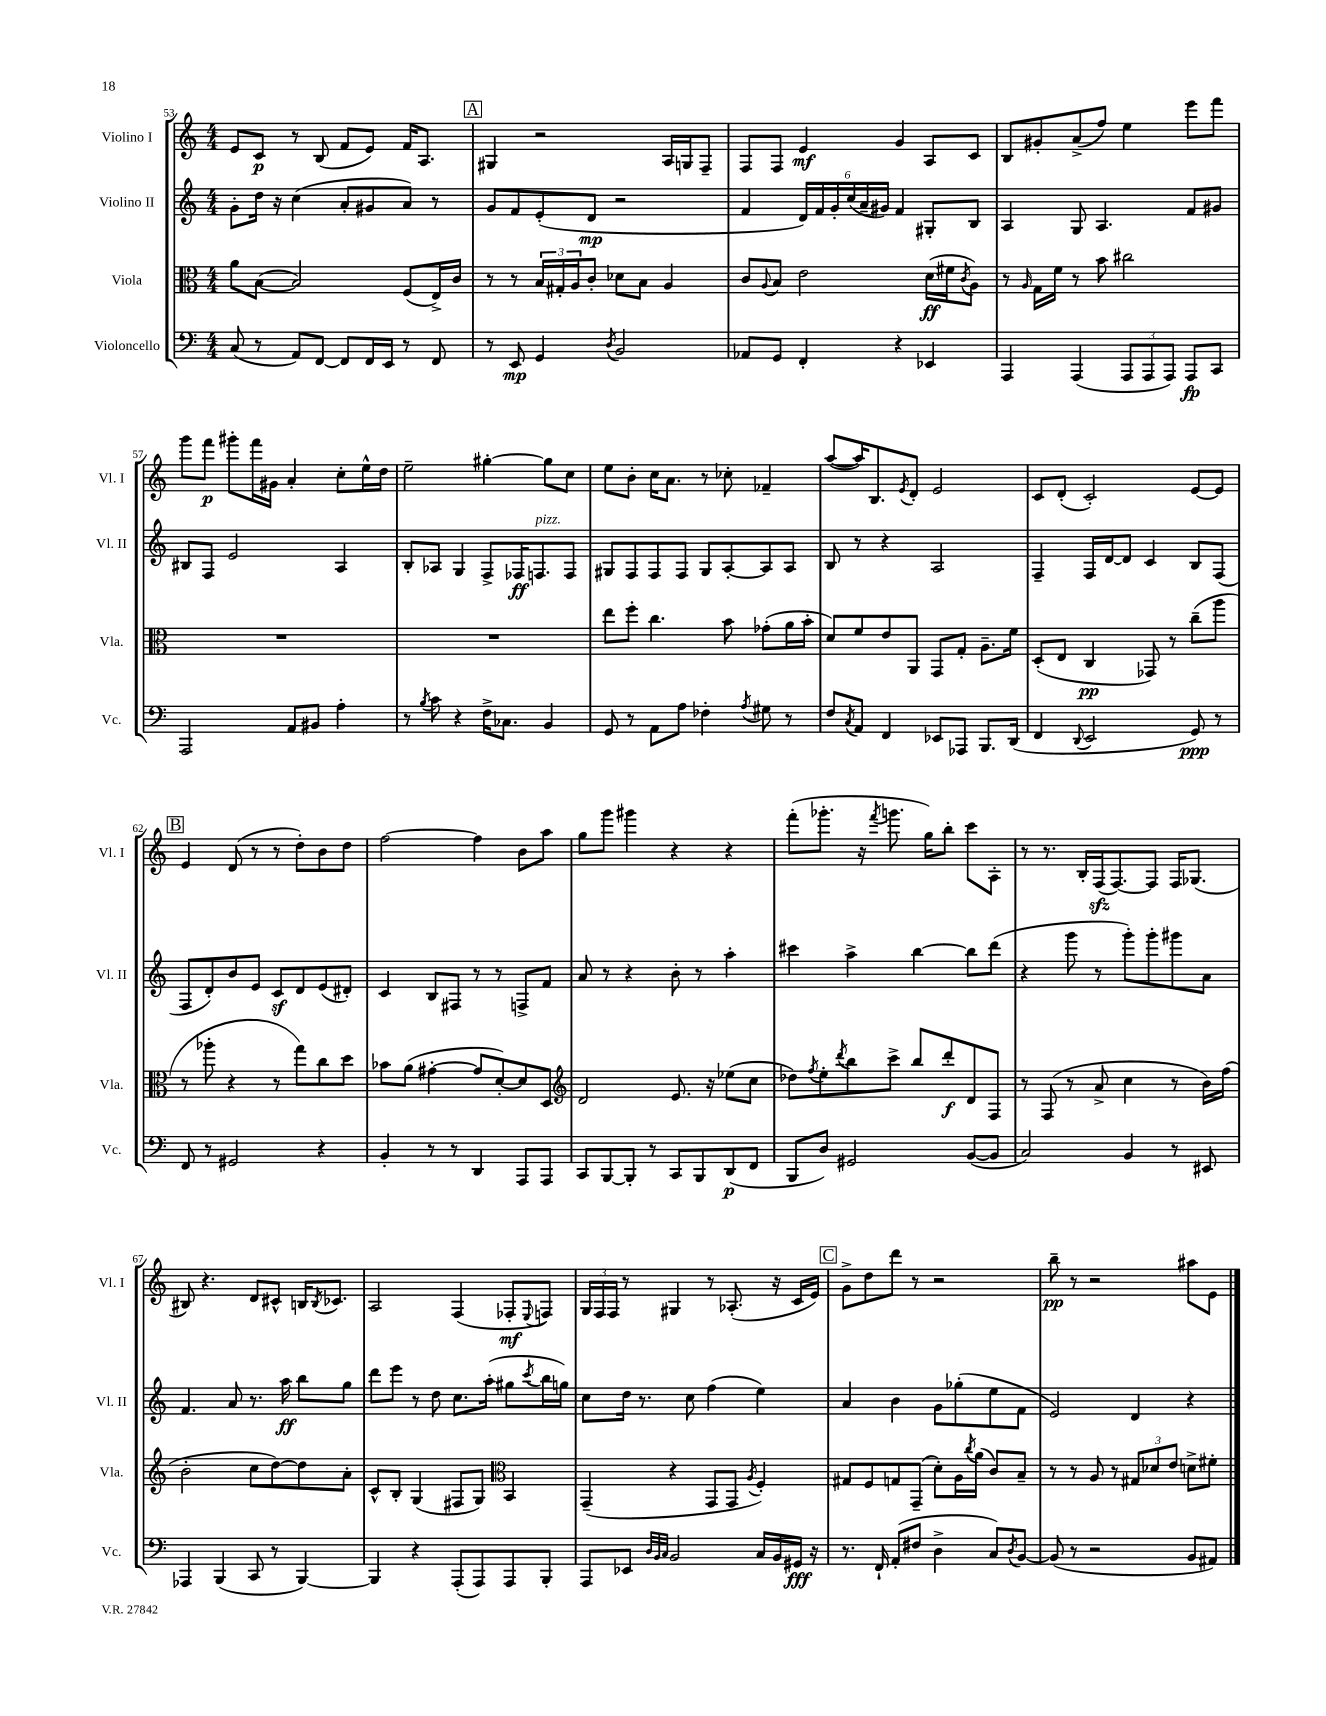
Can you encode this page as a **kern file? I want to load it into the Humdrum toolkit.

**kern	**dynam	**kern	**dynam	**kern	**dynam	**kern	**dynam
*part4	*part4	*part3	*part3	*part2	*part2	*part1	*part1
*staff4	*staff4	*staff3	*staff3	*staff2	*staff2	*staff1	*staff1
*I"Violoncello	*	*I"Viola	*	*I"Violino II	*	*I"Violino I	*
*I'Vc.	*	*I'Vla.	*	*I'Vl. II	*	*I'Vl. I	*
*clefF4	*	*clefC3	*	*clefG2	*	*clefG2	*
*k[]	*	*k[]	*	*k[]	*	*k[]	*
*M4/4	*	*M4/4	*	*M4/4	*	*M4/4	*
=53	=53	=53	=53	=53	=53	=53	=53
(8C/	.	8a\L	.	8g'\L	.	8e/L	.
8r	.	([8B\J	.	16dd\Jk	.	8c/J	p
.	.	.	.	16r	.	.	.
8AA/L)	.	2B/])	.	(4cc\	.	8r	.
[8FF/J	.	.	.	.	.	(8B/	.
8FF/L]	.	.	.	8a'/L	.	8f/L	.
16FF/L	.	.	.	8g#X/	.	8e/J)	.
16EE/JJ	.	.	.	.	.	.	.
8r	.	(8F/L	.	8a/J)	.	16f/KL	.
.	.	.	.	.	.	8.A/J	.
8FF/	.	16E^/L)	.	8r	.	.	.
.	.	16c/JJ	.	.	.	.	.
!!LO:REH:place=s1:t=A
=54	=54	=54	=54	=54	=54	=54	=54
8r	.	8r	.	8g/L	.	4G#X/	.
8EE/	mp	8r	.	8f/	.	.	.
4GG/	.	24B/LL	.	(8e'/	.	2r	.
.	.	24G#X'/	.	.	.	.	.
.	.	24A/J	.	.	.	.	.
.	.	8c'/J	.	8d/J	mp	.	.
8qD/	.	.	.	.	.	.	.
2BB/	.	8d-X\L	.	2r	.	.	.
.	.	8B\J	.	.	.	.	.
.	.	4A/	.	.	.	16A/LL	.
.	.	.	.	.	.	16Gn/J	.
.	.	.	.	.	.	8F~/J	.
=55	=55	=55	=55	=55	=55	=55	=55
8AA-X/L	.	8c/L	.	4f/	.	8F/L	.
.	.	8qqA/	.	.	.	.	.
8GG/J	.	8B/J	.	.	.	8F/J	.
4FF'/	.	2e\	.	24d/LL)	.	4e/	mf
.	.	.	.	24f/	.	.	.
.	.	.	.	24g'/	.	.	.
.	.	.	.	(24cc/	.	.	.
.	.	.	.	24a~/	.	.	.
.	.	.	.	24g#X/JJ)	.	.	.
4r	.	.	.	4f/	.	4g/	.
4EE-X/	.	(16d\LL	ff	8G#X'/L	.	8A/L	.
.	.	16f#X\J	.	.	.	.	.
.	.	8qc/	.	.	.	.	.
.	.	8A\J)	.	8B/J	.	8c/J	.
=56	=56	=56	=56	=56	=56	=56	=56
4AAA/	.	8r	.	4A/	.	8B/L	.
.	.	16qqA/	.	.	.	.	.
.	.	16G\LL	.	.	.	8g#X'/	.
.	.	16f\JJ	.	.	.	.	.
(4AAA/	.	8r	.	8G/	.	(8a^/	.
.	.	8b\	.	4.A/	.	8ff/J)	.
12AAA/L	.	2cc#X\	.	.	.	4ee\	.
12AAA/	.	.	.	.	.	.	.
12AAA/J)	.	.	.	.	.	.	.
8AAA/L	fp	.	.	8f/L	.	8eee\L	.
8CC/J	.	.	.	8g#X/J	.	8fff\J	.
!!LO:LB:g=z
=57	=57	=57	=57	=57	=57	=57	=57
2AAA/	.	1r	.	8B#X/L	.	8ggg\L	.
.	.	.	.	8F/J	.	8fff\J	p
.	.	.	.	2e/	.	8ggg#X'\L	.
.	.	.	.	.	.	16fff\L	.
.	.	.	.	.	.	16g#X\JJ	.
8AA/L	.	.	.	.	.	4a'/	.
8BB#X/J	.	.	.	.	.	.	.
4A'\	.	.	.	4A/	.	8cc'\L	.
.	.	.	.	.	.	16ee^^\L	.
.	.	.	.	.	.	16dd\JJ	.
=58	=58	=58	=58	=58	=58	=58	=58
8r	.	1r	.	8B'/L	.	2ee~\	.
8qB/	.	.	.	.	.	.	.
8c\	.	.	.	8A-X/J	.	.	.
4r	.	.	.	4G/	.	.	.
16F^\KL	.	.	.	8F^/L	.	[4gg#X'\	.
8.C-X\J	.	.	.	.	.	.	.
.	.	.	.	16F-X/K	ff	.	.
!	!	!	!	!LO:TX:a:i:t=pizz.	!	!	!
.	.	.	.	8.Fn/	.	.	.
4BB/	.	.	.	.	.	8gg#\L]	.
.	.	.	.	8F/J	.	8cc\J	.
=59	=59	=59	=59	=59	=59	=59	=59
8GG/	.	8ee\L	.	8G#X/L	.	8ee\L	.
8r	.	8ff'\J	.	8F/	.	8b'\J	.
8AA\L	.	4.cc\	.	8F/	.	16cc\KL	.
.	.	.	.	.	.	8.a\J	.
8A\J	.	.	.	8F/J	.	.	.
4F-X'\	.	.	.	8G#/L	.	8r	.
.	.	8b\	.	[8A'/	.	8cc-X'\	.
8qA/	.	.	.	.	.	.	.
8G#X\	.	(8g-X'\L	.	8A/]	.	4f-X~/	.
8r	.	16a\L	.	8A/J	.	.	.
.	.	16b'\JJ	.	.	.	.	.
=60	=60	=60	=60	=60	=60	=60	=60
8F/L	.	8d/L)	.	8B/	.	([8aa/L	.
8qC/	.	.	.	.	.	.	.
8AA/J	.	8f/	.	8r	.	16aa/K])	.
.	.	.	.	.	.	8.B/	.
4FF/	.	8e/	.	4r	.	.	.
.	.	.	.	.	.	8qe/	.
.	.	8AA/J	.	.	.	8d'/J	.
8EE-X/L	.	8GG/L	.	2A/	.	2e/	.
8AAA-X/J	.	8G'/J	.	.	.	.	.
8.BBB/L	.	8.A~\L	.	.	.	.	.
(16DD/Jk	.	16f\Jk	.	.	.	.	.
=61	=61	=61	=61	=61	=61	=61	=61
4FF/	.	(8D'/L	.	4F~/	.	8c/L	.
.	.	8E/J	.	.	.	(8d'/J	.
8qqDD/	.	.	.	.	.	.	.
2EE/	.	4C/	pp	16F/LL	.	2c'/)	.
.	.	.	.	[16d/J	.	.	.
.	.	.	.	8d/J]	.	.	.
.	.	8GG-X/)	.	4c/	.	.	.
.	.	8r	.	.	.	.	.
8GG/)	ppp	(8cc~\L	.	8B/L	.	[8e/L	.
8r	.	8aa\J	.	(8F/J	.	8e/J]	.
!!LO:LB:g=z
!!LO:REH:place=s1:t=B
=62	=62	=62	=62	=62	=62	=62	=62
8FF/	.	8r	.	8F/L	.	4e/	.
8r	.	8aa-X'\	.	8d'/)	.	.	.
2GG#X/	.	4r	.	8b/	.	(8d/	.
.	.	.	.	8e/J	.	8r	.
.	.	8r	.	8cz/L	.	8r	.
.	.	8gg\L)	.	8d/	.	8dd'\L)	.
4r	.	8cc\	.	(8e/	.	8b\	.
.	.	8dd\J	.	8d#X'/J)	.	8dd\J	.
=63	=63	=63	=63	=63	=63	=63	=63
4BB'/	.	8b-X\L	.	4c/	.	[2ff\	.
.	.	(8a\J	.	.	.	.	.
8r	.	[4g#X'\	.	8B/L	.	.	.
8r	.	.	.	8F#X/J	.	.	.
4DD/	.	8g#/L]	.	8r	.	4ff\]	.
.	.	[8d'/)	.	8r	.	.	.
8AAA/L	.	8d/]	.	8Fn^/L	.	8b\L	.
8AAA/J	.	8D/J	.	8f/J	.	8aa\J	.
=64	=64	=64	=64	=64	=64	=64	=64
*	*	*clefG2	*	*	*	*	*
8CC/L	.	2d/	.	8a/	.	8gg\L	.
[8BBB/	.	.	.	8r	.	8ggg\J	.
8BBB'/J]	.	.	.	4r	.	4ggg#X\	.
8r	.	.	.	.	.	.	.
8CC/L	.	8.e/	.	8b'\	.	4r	.
8BBB/	.	.	.	8r	.	.	.
.	.	16r	.	.	.	.	.
(8DD/	p	(8ee-X\L	.	4aa'\	.	4r	.
8FF/J	.	8cc\J	.	.	.	.	.
=65	=65	=65	=65	=65	=65	=65	=65
8BBB/L	.	8dd-X\L)	.	4ccc#X\	.	(8fff'\L	.
.	.	8qff/	.	.	.	.	.
8D/J)	.	8ee'\	.	.	.	8.ggg-X'\J	.
.	.	8qddd/	.	.	.	.	.
2GG#X/	.	8bb\	.	4aa^\	.	.	.
.	.	.	.	.	.	16r	.
.	.	.	.	.	.	8qfff/	.
.	.	8ccc^\J	.	.	.	8.gggn\	.
.	.	8bb/L	.	[4bb\	.	.	.
.	.	.	.	.	.	16gg\KL)	.
.	.	8ddd'/	f	.	.	8bb'\J	.
([8BB/L	.	8d/	.	8bb\L]	.	8ccc\L	.
8BB/J]	.	8F/J	.	(8ddd\J	.	8A'\J	.
=66	=66	=66	=66	=66	=66	=66	=66
2C/)	.	8r	.	4r	.	8r	.
.	.	(8F/	.	.	.	8.r	.
.	.	8r	.	8ggg\	.	.	.
.	.	.	.	.	.	16B'/LL	.
.	.	8a^/	.	8r	.	(16Fzz/J	.
.	.	.	.	.	.	[8.F/)	.
4BB/	.	4cc\	.	8ggg'\L)	.	.	.
.	.	.	.	8ggg'\	.	8F/J]	.
8r	.	8r	.	8ggg#X\	.	16F/KL	.
.	.	.	.	.	.	(8.G-X/J	.
8EE#X/	.	16b\LL)	.	8a\J	.	.	.
.	.	(16ff\JJ	.	.	.	.	.
!!LO:LB:g=z
=67	=67	=67	=67	=67	=67	=67	=67
4AAA-X/	.	2b'\	.	4.f/	.	8B#X/)	.
.	.	.	.	.	.	4.r	.
(4BBB/	.	.	.	.	.	.	.
.	.	.	.	8a/	.	.	.
8CC/	.	8cc\L	.	8.r	.	8d/L	.
8r	.	[8dd\)	.	.	.	8c#X^^/J	.
.	.	.	.	16aa\	ff	.	.
[4BBB/)	.	8dd\]	.	8bb\L	.	16Bn/KL	.
.	.	.	.	.	.	8qB/	.
.	.	.	.	.	.	8.c-X/J	.
.	.	8a'\J	.	8gg\J	.	.	.
=68	=68	=68	=68	=68	=68	=68	=68
4BBB/]	.	8c^^/L	.	8ddd\L	.	2A/	.
.	.	8B'/J	.	8eee\J	.	.	.
4r	.	(4G/	.	8r	.	.	.
.	.	.	.	8dd\	.	.	.
(8AAA'/L	.	8F#X/L	.	8.cc\L	.	(4F/	.
8AAA/)	.	8G/J)	.	.	.	.	.
.	.	.	.	(16aa'\Jk	.	.	.
*	*	*clefC3	*	*	*	*	*
8AAA/	.	4BB/	.	8gg#X\L	.	8F-X'/L	mf
.	.	.	.	8qccc/	.	8qqE/	.
8BBB'/J	.	.	.	16bb\L	.	8Fn/J)	.
.	.	.	.	16ggn\JJ)	.	.	.
=69	=69	=69	=69	=69	=69	=69	=69
8AAA/L	.	(4GG~/	.	8cc\L	.	24G/LL	.
.	.	.	.	.	.	24F/	.
.	.	.	.	.	.	24F/JJ	.
8EE-X/J	.	.	.	16dd\Jk	.	8r	.
.	.	.	.	8.r	.	.	.
32qqD/LLL	.	.	.	.	.	.	.
32qqBB/	.	.	.	.	.	.	.
32qqC/JJJ	.	.	.	.	.	.	.
2BB/	.	4r	.	.	.	4G#X/	.
.	.	.	.	8cc\	.	.	.
.	.	8GG/L	.	(4ff\	.	8r	.
.	.	8GG/J	.	.	.	(8.A-X'/	.
.	.	8qA/	.	.	.	.	.
16C/LL	.	4F'/)	.	4ee\)	.	.	.
16BB/	.	.	.	.	.	16r	.
16GG#X/JJ	fff	.	.	.	.	16c/LL	.
16r	.	.	.	.	.	16e/JJ)	.
!!LO:REH:place=s1:t=C
=70	=70	=70	=70	=70	=70	=70	=70
8.r	.	8G#X/L	.	4a/	.	8g^\L	.
.	.	8F/	.	.	.	8dd\	.
16FF`/	.	.	.	.	.	.	.
(8AA'/L	.	8Gn/	.	4b\	.	8ddd\J	.
8F#X/J	.	(8GG~/J	.	.	.	8r	.
4D^\	.	8d'\L)	.	8g\L	.	2r	.
.	.	16A\L	.	(8gg-X'\	.	.	.
.	.	8qcc/	.	.	.	.	.
.	.	(16a\JJ	.	.	.	.	.
8C/L)	.	8c/L)	.	8ee\	.	.	.
8qD/	.	.	.	.	.	.	.
[8BB/J	.	8B~/J	.	8f\J	.	.	.
=71	=71	=71	=71	=71	=71	=71	=71
(8BB/]	.	8r	.	2e/)	.	8bb~\	pp
8r	.	8r	.	.	.	8r	.
2r	.	8A/	.	.	.	2r	.
.	.	8r	.	.	.	.	.
.	.	12G#X/L	.	4d/	.	.	.
.	.	12d-X/	.	.	.	.	.
.	.	12e/J	.	.	.	.	.
8BB/L	.	8dn^\L	.	4r	.	8aa#X\L	.
8AA#X/J)	.	8f#X'\J	.	.	.	8e\J	.
==	==	==	==	==	==	==	==
*-	*-	*-	*-	*-	*-	*-	*-
